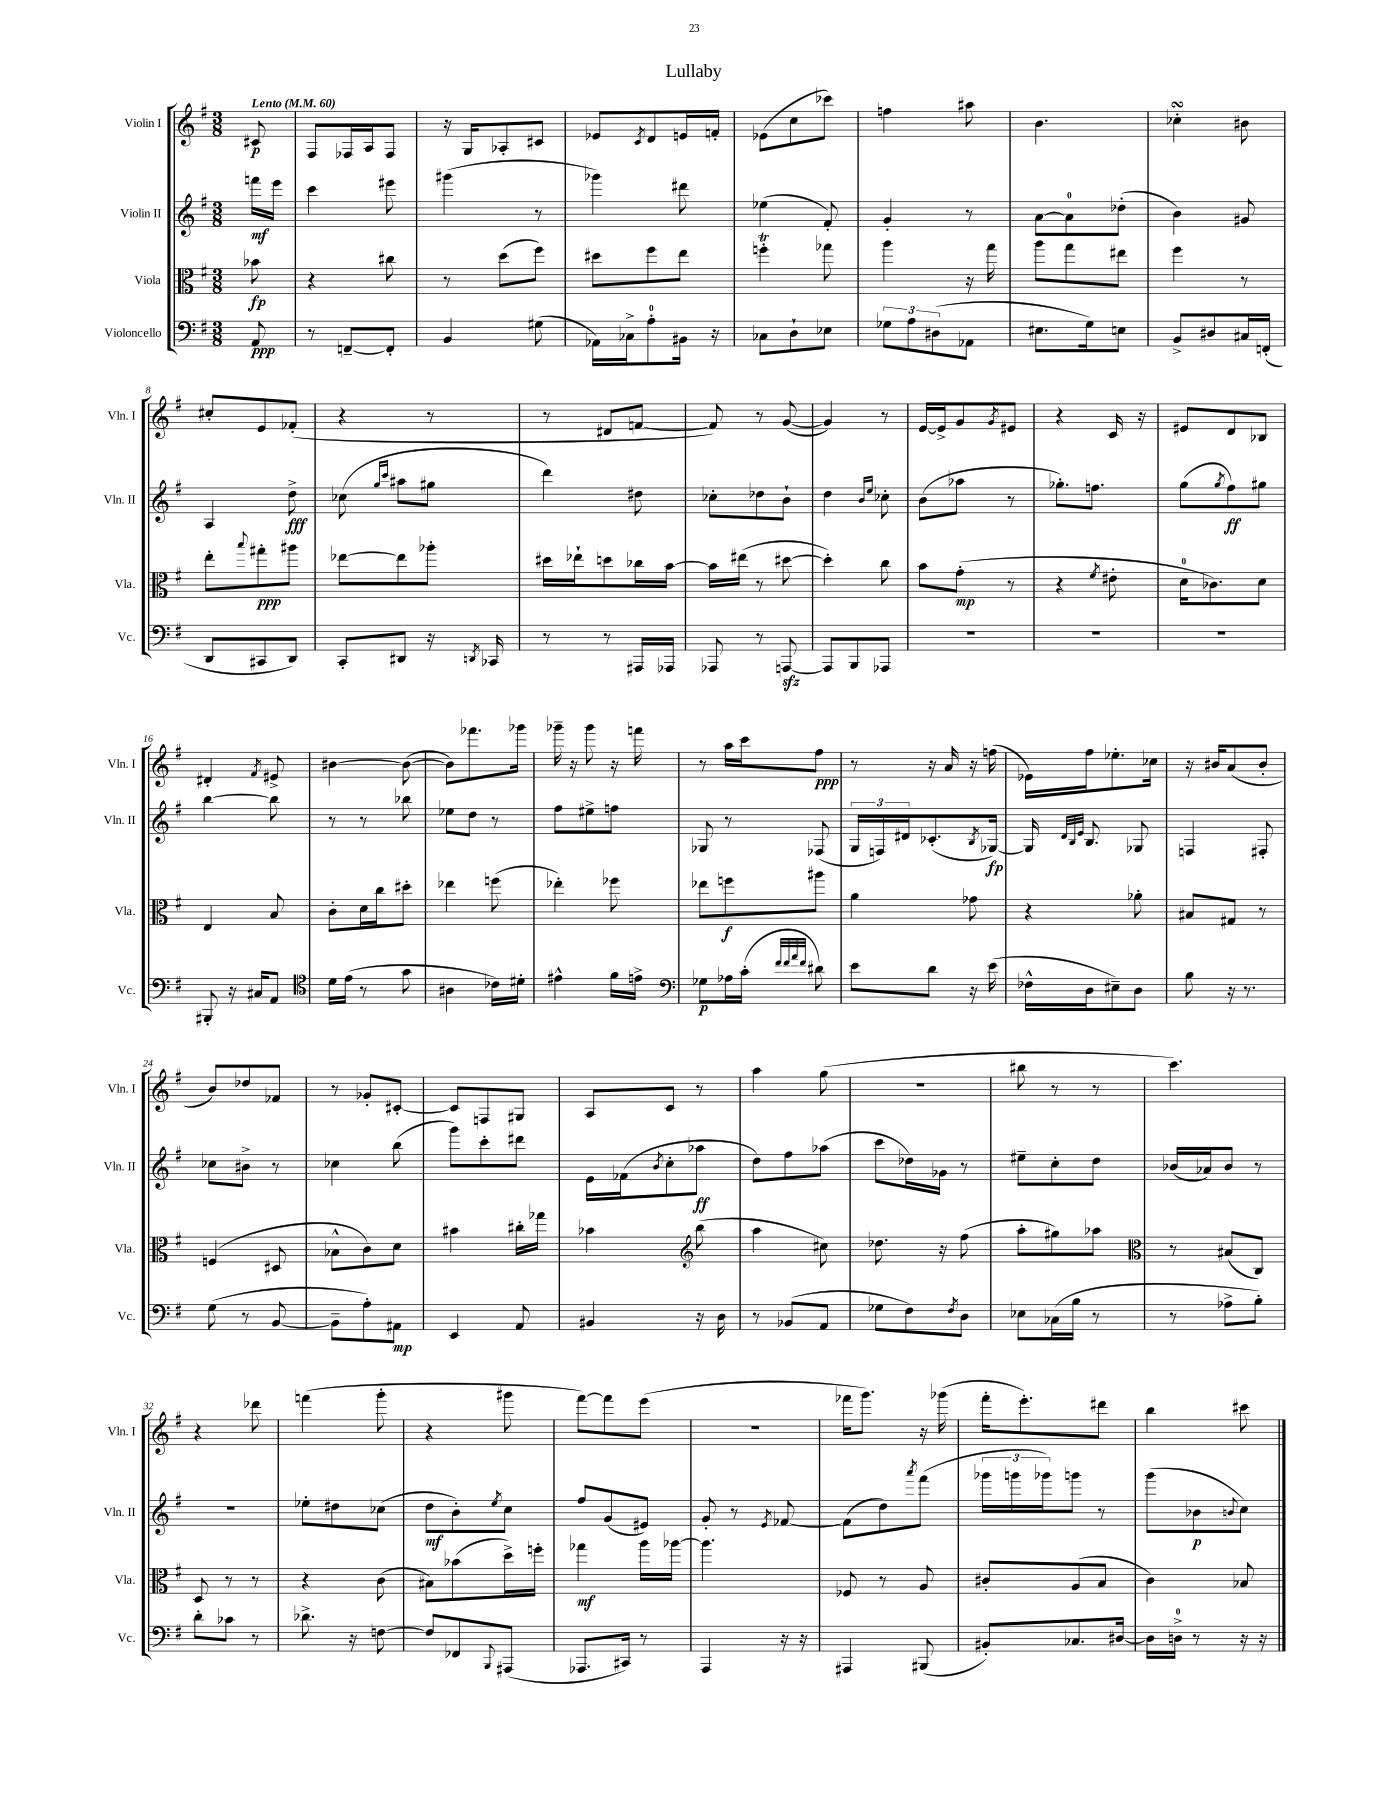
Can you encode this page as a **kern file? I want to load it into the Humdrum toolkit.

**kern	**kern	**kern	**kern
*staff4	*staff3	*staff2	*staff1
*clefF4	*clefC3	*clefG2	*clefG2
*k[f#]	*k[f#]	*k[f#]	*k[f#]
*M3/8	*M3/8	*M3/8	*M3/8
*MM60	*MM60	*MM60	*MM60
8AA	8b-	16fff	8c#
.	.	16eee	.
=	=	=	=
8r	4r	4ccc	8F#
[8FF~	.	.	16F-
.	.	.	16A
8FF']	8cc#	8eee#	8F-
=	=	=	=
4BB	8r	(4ggg#	16r
.	.	.	16G
.	(8dd	.	8A-'
(8G#	8ff#)	8r	8c#
=	=	=	=
16AA-)	8dd#	4ggg-)	8e-
16C-^	.	.	.
.	.	.	8qc
8A'	8ff#	.	8d
16BB#	8ee	8ddd#	16e
16r	.	.	16f'
=	=	=	=
8C-	4ff'	(4ee-	(8e-
8D`	.	.	8cc
8E-	8gg-	8f#')	8ccc-)
=	=	=	=
12G-	4aa	4g'	4ff
12A	.	.	.
(12D#	.	.	.
8AA-	16r	8r	8aa#
.	16gg	.	.
=	=	=	=
8.E#	8aa	[8a	4.b
.	8gg	8a]	.
16G)	.	.	.
8E	8ee#	(8dd-'	.
=	=	=	=
8BB^	4ff#	4b)	4cc-'
8D#	.	.	.
16C#	8r	8g#	8b#
(16FF'	.	.	.
=	=	=	=
8DD	8ee'	4A	8cc#'
.	8qqbb	.	.
8CC#	8gg#'	.	8e
8DD)	8aa#	8dd^	(8f-'
=	=	=	=
8CC'	[8ee-	(8cc-	4r
.	.	16qqgg	.
.	.	16qqccc	.
8DD#	8ee-]	8aa#	.
16r	8aa-'	8gg#	8r
8qDD	.	.	.
16CC-	.	.	.
=	=	=	=
8r	16dd#	4ddd)	8r
.	16ee-`	.	.
8r	8dd	.	8d#
16AAA#	16cc-	8dd#	[8f
16AAA-	[16b	.	.
=	=	=	=
8AAA-	16b]	8cc-'	8f])
.	(16ee#	.	.
8r	8r	8dd-	8r
[8AAA	[8dd#	8b`	([8g
=	=	=	=
8AAA]	4dd#'])	4dd	4g])
8BBB	.	.	.
.	.	16qqb	.
.	.	16qqee	.
8AAA-	8cc	8cc-'	8r
=	=	=	=
4.r	8b	(8b	[16e
.	.	.	16e^]
.	(8g'	8aa-	8g
.	.	.	8qg
.	8r	8r	8e#
=	=	=	=
4.r	4r	8.gg-')	4r
.	.	8.ff	.
.	8qf#	.	.
.	8e#'	.	16c
.	.	.	16r
=	=	=	=
4.r	16d	(8gg	8e#
.	8.c-)	.	.
.	.	8qgg	.
.	.	8ff#)	8d
.	8d	8gg#	8B-
=	=	=	=
8BBB#'	4E	[4bb	4d#'
16r	.	.	.
16C#	.	.	.
.	.	.	8qf#
8AA	8B	8bb]	8e#^
=	=	=	=
*clefC4	*	*	*
16d	8c'	8r	[4b#
(16e	.	.	.
8r	16d	8r	.
.	16cc	.	.
8g	8dd#'	8bb-	(8b#_
=	=	=	=
4A#	4ee-	8ee-	8b#])
.	.	8dd	8.fff-
16c-)	(8ff	8r	.
16d#'	.	.	16ggg-
=	=	=	=
4e#^^	4ee-')	8ff#	16ggg-~
.	.	.	16r
.	.	8ee#^	8ggg-
16f#	8ff-	8ff	16r
16e^	.	.	16fff
=	=	=	=
*clefF4	*	*	*
8G-	8ee-	8G-	8r
16A-	8ff	8r	16aa
(16c'	.	.	16ccc
32qqf#	.	.	.
32qqf#	.	.	.
32qqa	.	.	.
32qqf#	.	.	.
8d#)	8aa#	(8F-	8ff#
=	=	=	=
8e	4a	24G	8r
.	.	24F)	.
.	.	24d#	.
8d	.	(8.c-'	16r
.	.	.	16a
16r	8g-	.	16r
.	.	8qB	.
(16e	.	[16G-)	(16ff
=	=	=	=
16F-^^	4r	16G-]	16e-)
.	.	32qqd	.
.	.	32qqB	.
.	.	32qqe	.
16D	.	8.B	16ff#
8E#~)	.	.	8.ee-'
8D	8a-'	8G-	.
.	.	.	16cc-
=	=	=	=
8B	8B#	4F	16r
.	.	.	16b#
16r	8G#	.	(8a
8.r	.	.	.
.	8r	8F#'	8b#'
=	=	=	=
(8G	(4F	8cc-	8b)
8r	.	8b#^	8dd-
[8BB	8D#	8r	8f-
=	=	=	=
8BB~]	8B-^^	4cc-	8r
8A')	8c)	.	8g-'
8AA#	8d	(8bb	[8c#'
=	=	=	=
4EE	4b#	8ggg)	8c#]
.	.	8ccc'	8F
8AA	16cc#'	8ddd#	8G#
.	16gg-	.	.
=	=	=	=
4BB#	4b-	16e	8A
.	.	(16f-	.
.	.	8qb	.
.	.	8cc'	8c
*	*clefG2	*	*
16r	(8bb	8aa-	8r
16D	.	.	.
=	=	=	=
8r	4aa	8dd)	4aa
(8BB-	.	8ff#	.
8AA	8cc#)	(8aa-	(8gg
=	=	=	=
8G-	8.dd-	8ccc	4.r
8F#)	.	16dd-)	.
.	16r	16g-	.
8qF#	.	.	.
8D	(8ff#	8r	.
=	=	=	=
8E-	8aa'	8ee#~	8bb#
(16C-	8gg#)	8cc'	8r
16B	.	.	.
8r	8aa-	8dd	8r
=	=	=	=
*	*clefC3	*	*
8r	8r	(16b-	4.ccc)
.	.	16a-)	.
8A-^	(8B#	8b-	.
8B')	8C)	8r	.
=	=	=	=
8d'	8D	4.r	4r
8c-	8r	.	.
8r	8r	.	8ddd-
=	=	=	=
8.d-^	4r	8ee-'	(4fff
.	.	8dd#	.
16r	.	.	.
[8F	(8c	(8cc-	8ggg'
=	=	=	=
8F]	8B#)	8dd	4r
8FF-	(8b-	8b')	.
8qqBBB	.	8qee	.
(8AAA#	16dd^)	8cc	8ggg#
.	16ff'	.	.
=	=	=	=
8.AAA-	4gg-	8ff#	[8fff#)
.	.	(8g	8fff#]
16CC#)	.	.	.
8r	16aa	8e#)	(8eee
.	[16aa-	.	.
=	=	=	=
4AAA	4.aa-]	8g'	4.r
.	.	8r	.
.	.	8qe	.
16r	.	[8f-	.
16r	.	.	.
=	=	=	=
4AAA#	8F-	(8f-]	16fff-
.	.	.	8.ggg)
.	8r	8dd)	.
.	.	8qaaa	.
(8BBB#	8A	(8fff#	16r
.	.	.	(16ggg-
=	=	=	=
8BB#')	8c#'	24ggg-	16fff#'
.	.	24ggg	.
.	.	.	8.eee')
.	.	24ggg-)	.
8.C-	(8A	8ggg	.
.	8B	8r	8ddd#
[16D#	.	.	.
=	=	=	=
16D#]	4c)	(8ggg	4bb
16D^	.	.	.
8r	.	8b-	.
.	.	8qqb	.
16r	8B-	8cc)	8ccc#
16r	.	.	.
==	==	==	==
*-	*-	*-	*-
